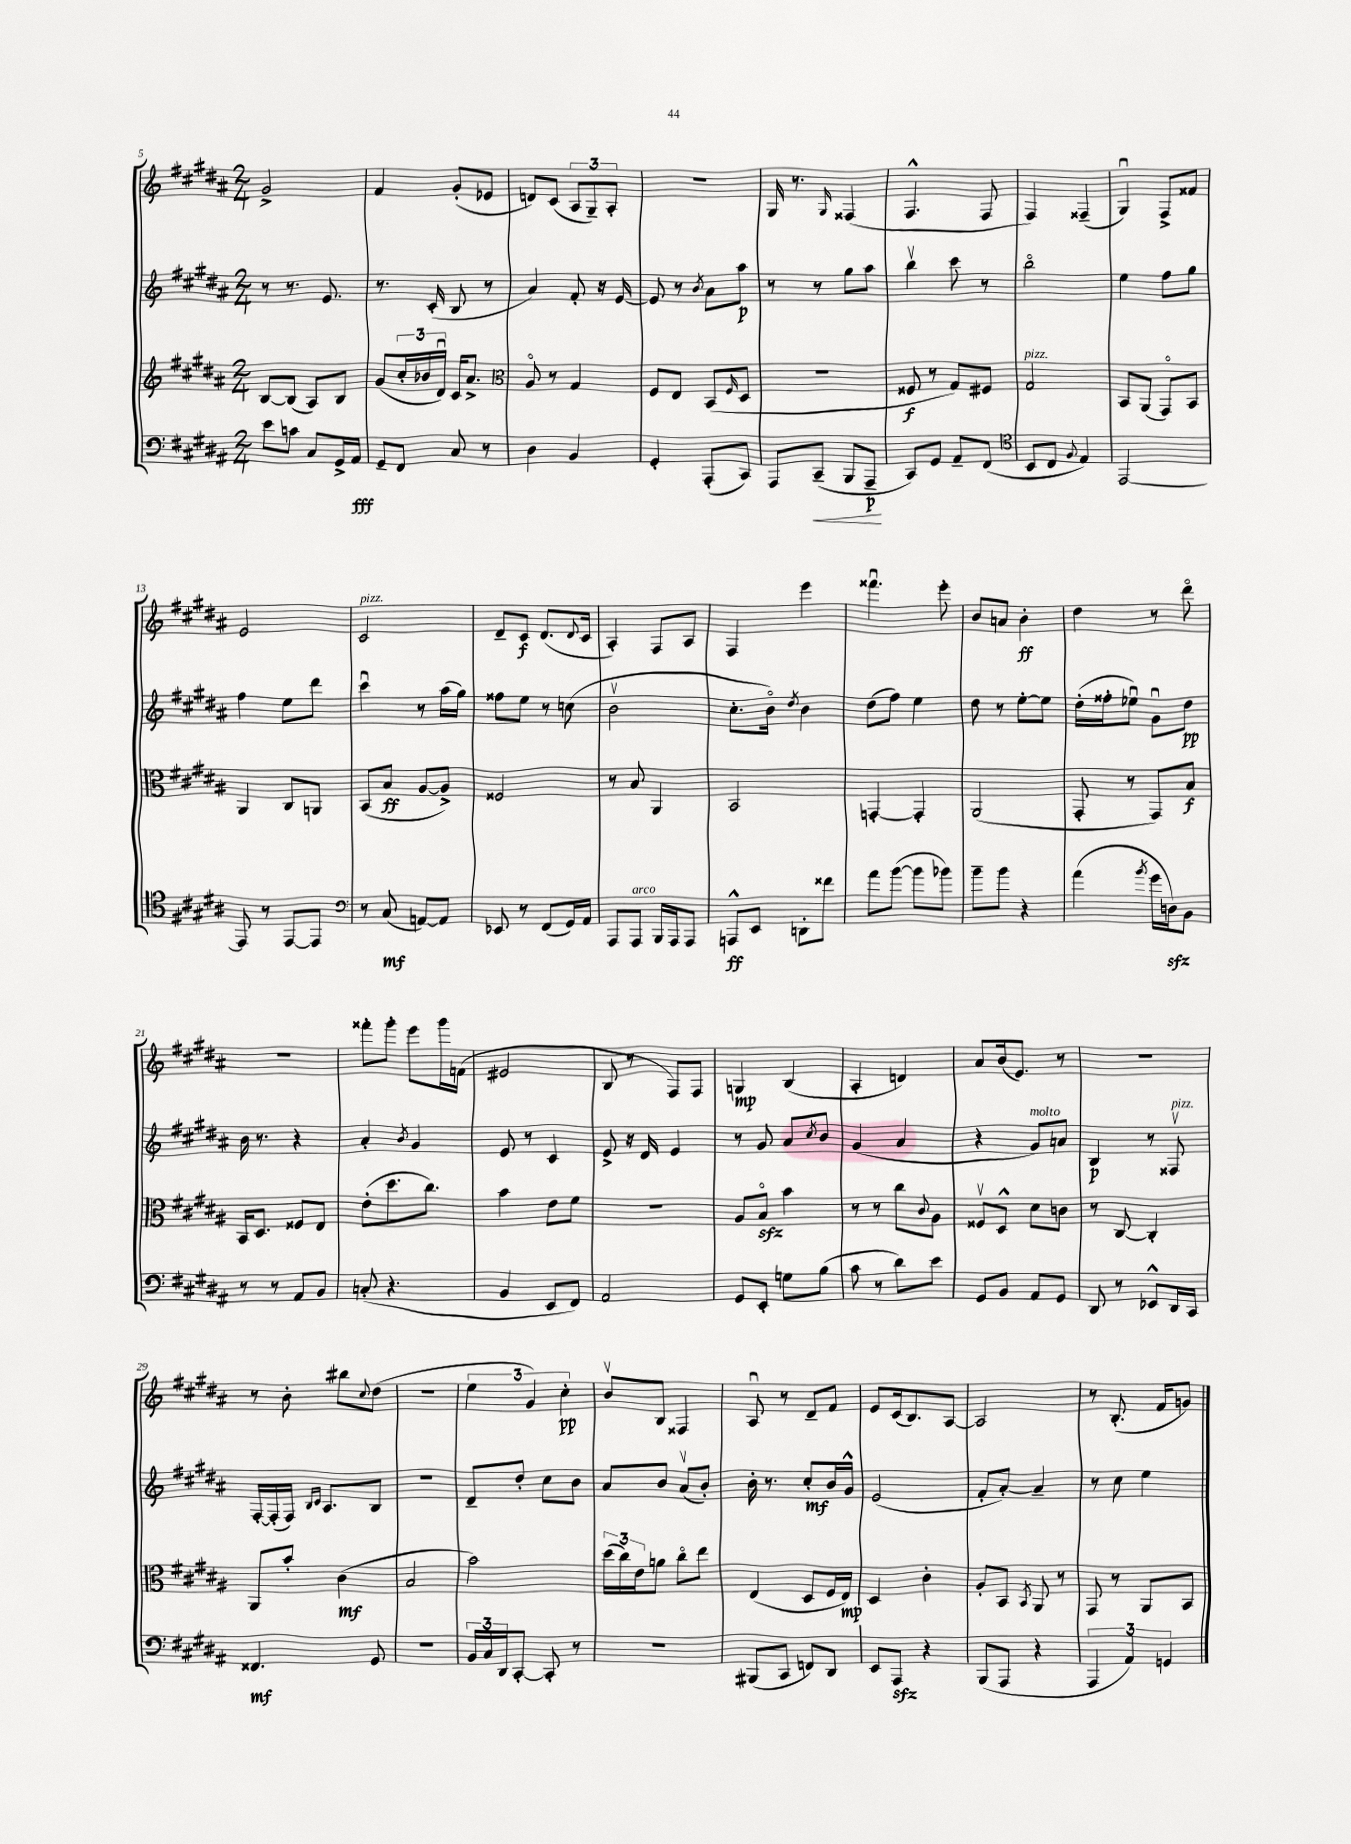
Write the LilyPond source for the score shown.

<<
\new StaffGroup <<
\new Staff = "s0" {
    \clef treble \key b \major \numericTimeSignature \time 2/4
    gis'2-> |
    fis'4 gis'8-.( ees'8 |
    d'8) cis'8( \tuplet 3/2 { ais8 gis8--) ais8-. } |
    r2 |
    gis16 r8. \grace { gis16 } fisis4( |
    fis4.-^ fis8 |
    fis4) fisis4--( |
    gis4\downbow) fis8-> fisis'8 |
    e'2 |
    cis'2^\markup { \italic "pizz." } |
    dis'8-- cis'8\f dis'8.( \appoggiatura { dis'8 } cis'16 |
    ais4-.) fis8 ais8 |
    fis4 e'''4 |
    fisis'''4.\downbow e'''8-. |
    b'8 a'8 b'4-.\ff |
    dis''4 r8 dis'''8\flageolet |
    r2 |
    fisis'''8-. gis'''8-. e'''8 gis'''16 f'16( |
    eis'2 |
    b8 r8 fis8) fis8 |
    g4\mp b4( |
    ais4-. d'4) |
    ais'8 b'16( e'8.) r8 |
    R2 |
    r8 b'8-. bis''8 \appoggiatura { cis''8 } dis''8( |
    R2 |
    \tuplet 3/2 { e''4 gis'4) cis''4-.\pp } |
    b'8\upbow b8 fisis4 |
    ais8\downbow r8 dis'8-- fis'8 |
    e'8 cis'16( b8.) ais8~ |
    ais2 |
    r8 b8.-.( fis'16 g'8) \bar "|." |
}
\new Staff = "s1" {
    \clef treble \key b \major \numericTimeSignature \time 2/4
    r8 r8. e'8. |
    r8. cis'16-.( b8 r8 |
    ais'4) fis'8-. r16 e'16~ |
    e'8 r8 \acciaccatura { b'8 } ais'8 ais''8\p |
    r8 r8 gis''8 ais''8 |
    b''4\upbow cis'''8 r8 |
    b''2\flageolet |
    e''4 fis''8 gis''8 |
    fis''4 e''8 dis'''8 |
    cis'''4\downbow r8 ais''16( gis''16) |
    fisis''8 e''8 r8 c''8( |
    b'2\upbow |
    cis''8.-. b'16\flageolet) \acciaccatura { dis''8 } b'4 |
    dis''8( fis''8) e''4 |
    dis''8 r8 e''8~-. e''8 |
    dis''16-.( fisis''16-. ees''8\downbow) gis'8\downbow dis''8\pp |
    b'16 r8. r4 |
    ais'4-. \acciaccatura { b'8 } gis'4 |
    e'8 r8 cis'4 |
    e'8-> r16 dis'16 e'4 |
    r8 gis'8 ais'8 \acciaccatura { cis''8 } b'8 |
    gis'4( ais'4 |
    r4 gis'8^\markup { \italic "molto" }) a'8 |
    b4\p r8 fisis8\upbow^\markup { \italic "pizz." } |
    fis16~-. fis16-.( fis16) \grace { b16 cis'16 } ais8. b8 |
    R2 |
    dis'8-- dis''8-. cis''8 b'8 |
    ais'8 b'8 ais'8\upbow( b'8-.) |
    b'16-. r8. cis''8-.\mf b'16 gis'16-^ |
    e'2( |
    fis'8-. ais'8~-.) ais'4-- |
    r8 cis''8 e''4 \bar "|." |
}
\new Staff = "s2" {
    \clef treble \key b \major \numericTimeSignature \time 2/4
    b8~ b8( ais8) b8 |
    gis'8( \tuplet 3/2 { cis''16-. bes'16 dis'16\downbow) } cis'16 ais'8.-> |
    \clef alto ais8\flageolet r8 gis4 |
    fis8 e8 b,8( \grace { fis16 } dis8 |
    r2 |
    fisis8\f r8 gis8) fis8 |
    gis2^\markup { \italic "pizz." } |
    b,8 ais,8( gis,8\flageolet) b,8 |
    ais,4 cis8 a,8 |
    b,8( b8\ff ais8~ ais8->) |
    fisis2 |
    r8 b8 ais,4 |
    b,2 |
    g,4~-. g,4-. |
    ais,2( |
    gis,8-. r8 gis,8) b8\f |
    b,16 dis8. fisis8 e8 |
    e'8-.( dis''8. cis''8.) |
    b'4 e'8 fis'8 |
    r2 |
    ais8 b8\flageolet\sfz b'4 |
    r8 r8 cis''8 \appoggiatura { cis'8 } ais8 |
    fisis8\upbow dis8-^ dis'8 c'8 |
    r8 cis8~ cis4-. |
    ais,8 b'8-. cis'4\mf( |
    b2 |
    b'2) |
    \tuplet 3/2 { dis''16( cis''16) e'16 } a'8 cis''8\flageolet e''8 |
    e4( dis8 fis16 e16\mp) |
    dis4 cis'4-. |
    ais8-. b,8 \acciaccatura { b,8 } ais,8 r8 |
    gis,8 r8 ais,8 b,8 \bar "|." |
}
\new Staff = "s3" {
    \clef bass \key b \major \numericTimeSignature \time 2/4
    e'8 c'8 cis8 gis,16-> ais,16\fff |
    gis,8-- fis,8 cis8 r8 |
    dis4 b,4 |
    gis,4-. ais,,8-.( cis,8) |
    ais,,8 cis,8--\<( b,,8 ais,,8--\p\! |
    cis,8) gis,8 ais,8-- fis,8( |
    \clef tenor b,8 cis8 \appoggiatura { fis8 } e4) |
    e,2~ |
    e,8 r8 e,8~ e,8 |
    \clef bass r8 cis8\mf( a,8~) a,8 |
    ees,8 r8 fis,8( gis,16) ais,16 |
    ais,,8 ais,,8^\markup { \italic "arco" } b,,16 ais,,16 ais,,8 |
    a,,8-^\ff e,8 d,8-. fisis'8 |
    ais'8 b'8~( b'8 bes'8) |
    b'8-- b'8 r4 |
    ais'4( \acciaccatura { b'8 } gis'16 d16\sfz) b,8 |
    r8 r8 ais,8 b,8 |
    c8-.( r4. |
    b,4 e,8 fis,8) |
    ais,2 |
    gis,8 e,8-. g8 b8( |
    cis'8 r8 dis'8) e'8 |
    gis,8 b,8 ais,8 gis,8 |
    dis,8 r8 ees,8-^ dis,16 cis,16 |
    fisis,4.\mf gis,8 |
    R2 |
    \tuplet 3/2 { b,16 cis16 dis,16 } cis,8~-. cis,8-. r8 |
    R2 |
    bis,,8( cis,8 f,8) dis,8 |
    e,8 ais,,8\sfz r4 |
    b,,8( ais,,8 r4 |
    \tuplet 3/2 { ais,,4 ais,4) g,4 } \bar "|." |
}
>>
>>
\layout { \context { \Score currentBarNumber = #5 } }
